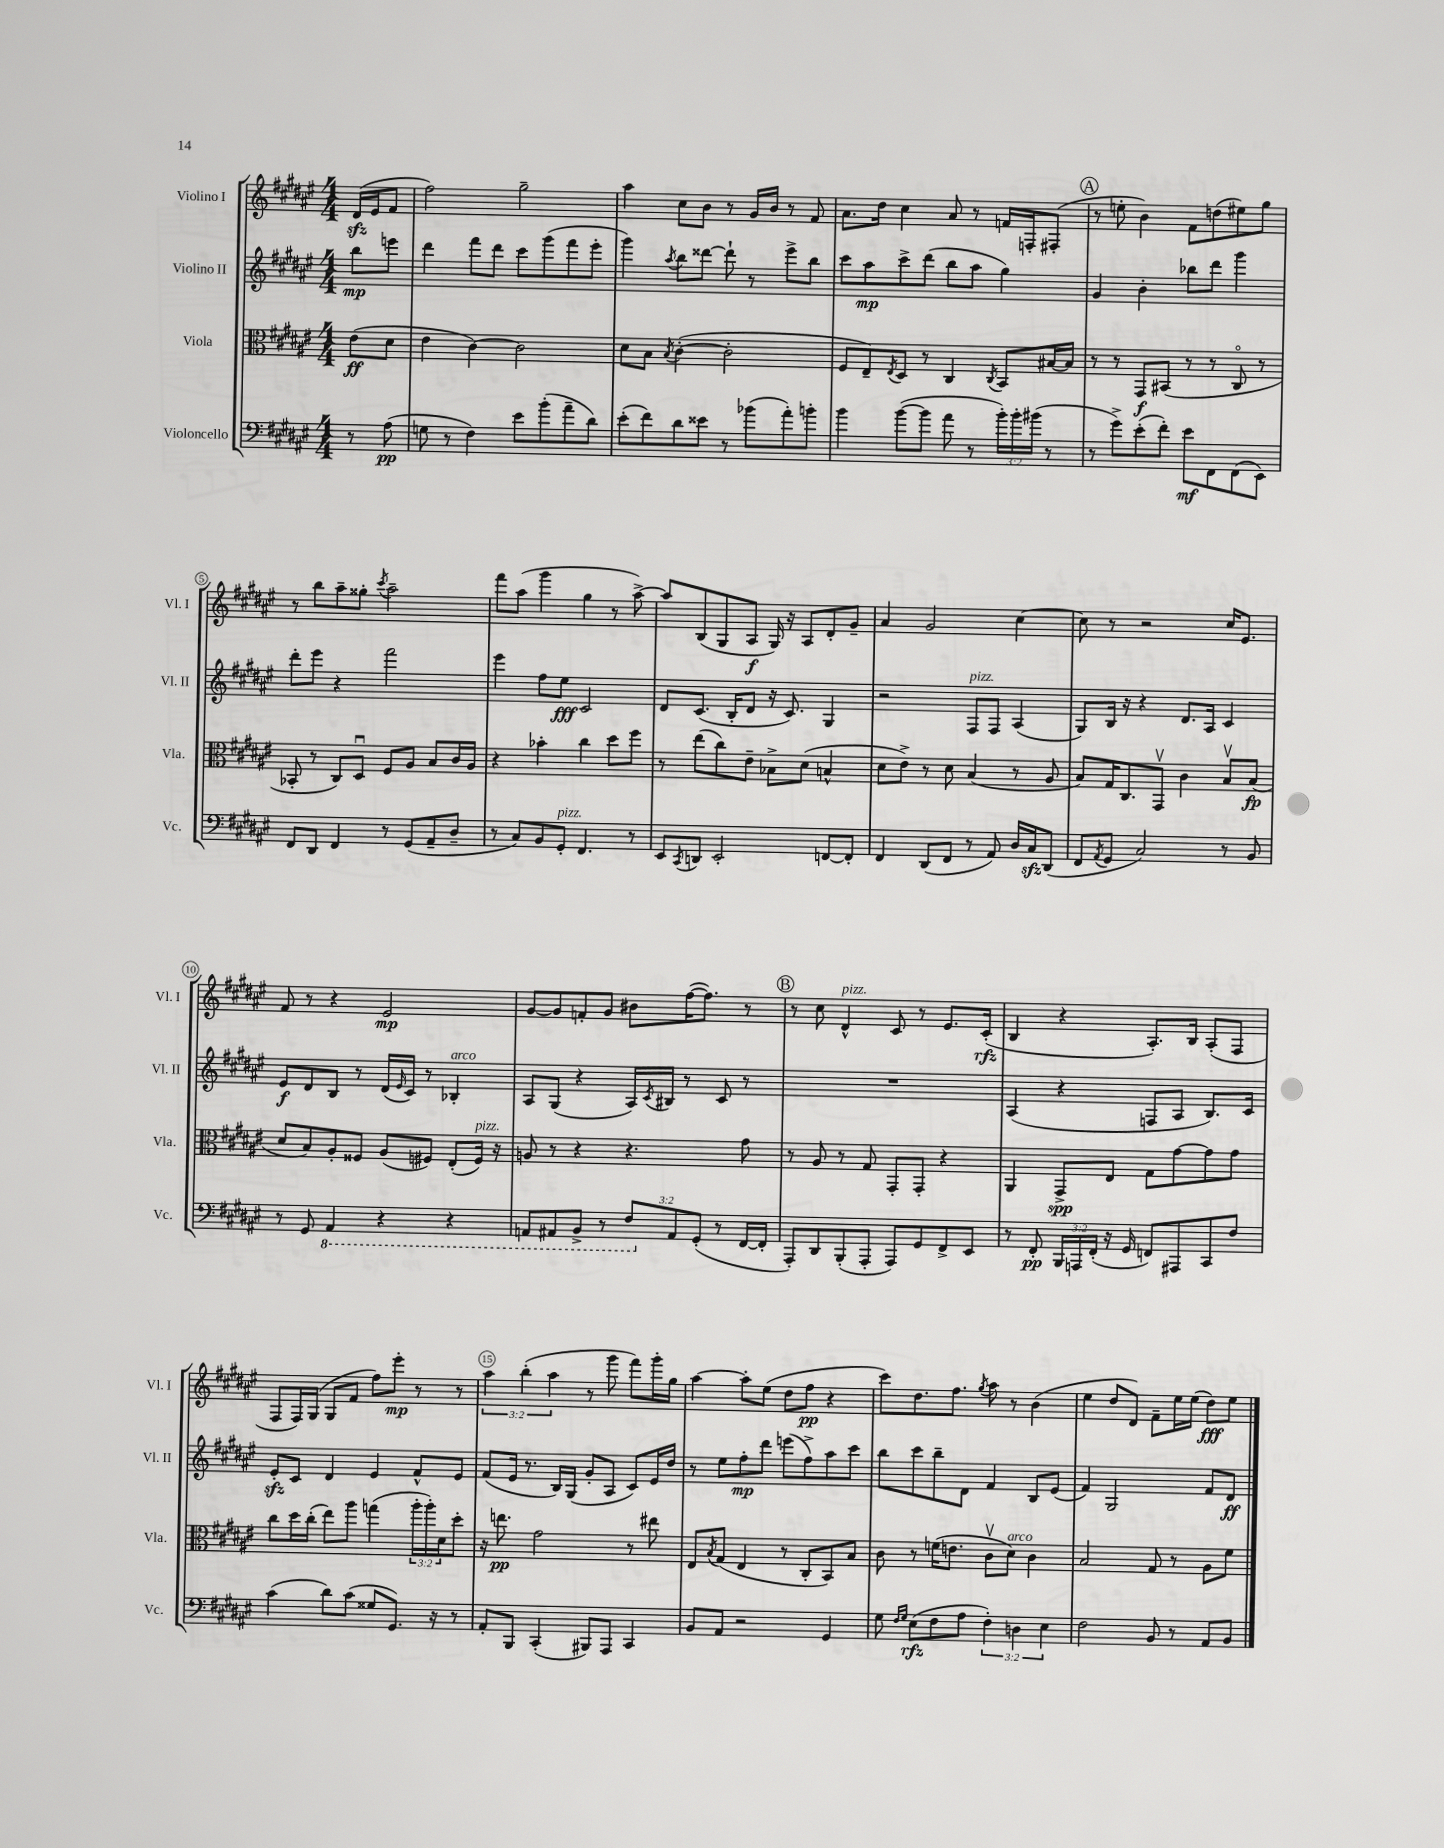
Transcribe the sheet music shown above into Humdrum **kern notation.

**kern	**dynam	**kern	**dynam	**kern	**dynam	**kern	**dynam
*part4	*part4	*part3	*part3	*part2	*part2	*part1	*part1
*staff4	*staff4	*staff3	*staff3	*staff2	*staff2	*staff1	*staff1
*I"Violoncello	*	*I"Viola	*	*I"Violino II	*	*I"Violino I	*
*I'Vc.	*	*I'Vla.	*	*I'Vl. II	*	*I'Vl. I	*
*clefF4	*	*clefC3	*	*clefG2	*	*clefG2	*
*k[f#c#g#d#a#e#]	*	*k[f#c#g#d#a#e#]	*	*k[f#c#g#d#a#e#]	*	*k[f#c#g#d#a#e#]	*
*M4/4	*	*M4/4	*	*M4/4	*	*M4/4	*
=	=	=	=	=	=	=	=
8r	.	(8e#\L	ff	8bb\L	mp	(16d#zz/LL	.
.	.	.	.	.	.	16e#/J	.
(8A#\	pp	8d#\J	.	8eeen\J	.	8f#/J	.
=1	=1	=1	=1	=1	=1	=1	=1
8Gn\	.	4e#\	.	4ddd#\	.	2ff#\)	.
8r	.	.	.	.	.	.	.
4F#\)	.	[4c#\)	.	8fff#\L	.	.	.
.	.	.	.	8ddd#\J	.	.	.
8e#\L	.	2c#\]	.	8ccc#\L	.	2gg#~\	.
(8b'\	.	.	.	(8ggg#\	.	.	.
8a#~\	.	.	.	8fff#\	.	.	.
8d#\J)	.	.	.	8eee#'\J	.	.	.
=2	=2	=2	=2	=2	=2	=2	=2
(8e#'\L	.	8d#\L	.	4ggg#\)	.	4aa#\	.
8f#\)	.	8B\J	.	.	.	.	.
.	.	8qB/	.	8qaa#/	.	.	.
8d#\	.	([4c#'\	.	8bb\L	.	8cc#\L	.
8e##X\J	.	.	.	[8ddd##X\J	.	8b\J	.
8r	.	2c#'\]	.	8ddd##`\]	.	8r	.
(8b-X\L	.	.	.	8r	.	16g#/LL	.
.	.	.	.	.	.	16b/JJ	.
8a#'\)	.	.	.	8eee#^\L	.	8r	.
8bn'\J	.	.	.	8bb\J	.	8f#/	.
=3	=3	=3	=3	=3	=3	=3	=3
4b\	.	8F#/L	.	8ccc#\L	.	8.a#\L	.
.	.	8E#~/)	.	8aa#\	mp	.	.
.	.	.	.	.	.	16dd#\Jk	.
.	.	8qE#/	.	.	.	.	.
([8b\L	.	8D#/J	.	8ccc#^\	.	4cc#\	.
8b\J]	.	8r	.	(8ddd#\J	.	.	.
8a#\	.	4C#/	.	8bb\L	.	8a#/	.
8r	.	.	.	8aa#\J	.	8r	.
.	.	8qC#/	.	.	.	.	.
24b'\LL)	.	8BB/L	.	4gg#\)	.	16fn/LL	.
24b'\	.	.	.	.	.	.	.
.	.	.	.	.	.	16Fn'/J	.
(24b#X\JJ	.	.	.	.	.	.	.
8r	.	[16B#X/L	.	.	.	(8F#X'/J	.
.	.	16B#/JJ]	.	.	.	.	.
!!LO:REH:place=s1:t=A
=4	=4	=4	=4	=4	=4	=4	=4
8r	.	8r	.	4g#/	.	8r	.
8g#^\L)	.	8r	.	.	.	8een'\	.
(8e#'\	.	8GG#/L	f	4b'\	.	4b\)	.
8f#'\J)	.	(8BB#X/J	.	.	.	.	.
8e#\L	mf	8r	.	8bb-X\L	.	8f#\L	.
8FF#\	.	8r	.	8ddd#\J	.	(8ddn\	.
(8FF#\	.	8C#/	.	4ggg#\	.	8ee#X\)	.
8EE#\J)	.	8r	.	.	.	8gg#\J	.
!!LO:LB:g=z
=5	=5	=5	=5	=5	=5	=5	=5
8FF#/L	.	8BB-X'/	.	8ddd#'\L	.	8r	.
8DD#/J	.	8r	.	8eee#\J	.	8bb\L	.
4FF#/	.	8C#/L)	.	4r	.	8aa#~\	.
.	.	8D#u/J	.	.	.	8gg##X'\J	.
.	.	.	.	.	.	8qccc#/	.
8r	.	8F#/L	.	2fff#\	.	2aa#~\	.
(8GG#/L	.	8A#/J	.	.	.	.	.
8AA#~/	.	8B/L	.	.	.	.	.
8D#~/J	.	16c#/L	.	.	.	.	.
.	.	16A#/JJ	.	.	.	.	.
=6	=6	=6	=6	=6	=6	=6	=6
8r	.	4r	.	4eee#\	.	8fff#\L	.
8C#/L)	.	.	.	.	.	(8aa#\J	.
8BB/	.	4b-X'\	.	8ff#\L	.	4ggg#\	.
!LO:TX:a:i:t=pizz.	!	!	!	!	!	!	!
8GG#'/J	.	.	.	8ee#\J	fff	.	.
4.FF#/	.	4cc#\	.	2c#/	.	4gg#\	.
.	.	8dd#\L	.	.	.	8r	.
8r	.	8ff#\J	.	.	.	[8aa#^\)	.
=7	=7	=7	=7	=7	=7	=7	=7
8EE#/L	.	8r	.	8d#/L	.	8aa#/L]	.
8qCC#/	.	.	.	.	.	.	.
8DDn/J	.	(8ee#\L	.	(8.c#/J	.	(8B/	.
2EE#'/	.	8cc#\)	.	.	.	8G#/	.
.	.	.	.	16B'/KL	.	.	.
.	.	8e#~\J	.	8d#/J	.	8A#/J	f
.	.	8B-X^\L	.	16r	.	16G#/)	.
.	.	.	.	8.c#/)	.	16r	.
.	.	(8d#\J	.	.	.	8A#/L	.
[8FFn/L	.	4Bn^^/	.	4G#/	.	8d#'/	.
8FF'/J]	.	.	.	.	.	8g#~/J	.
=8	=8	=8	=8	=8	=8	=8	=8
4FF#/	.	8d#\L	.	2r	.	4a#/	.
.	.	8e#^\J)	.	.	.	.	.
(8DD#/L	.	8r	.	.	.	2g#/	.
8FF#/J	.	8d#\	.	.	.	.	.
!	!	!	!	!LO:TX:a:i:t=pizz.	!	!	!
8r	.	(4B/	.	8F#/L	.	.	.
8AA#/)	.	.	.	8F#/J	.	.	.
16D#/LL	.	8r	.	(4A#/	.	[4cc#\	.
16C#zz/J	.	.	.	.	.	.	.
(8DD#/J	.	8A#/	.	.	.	.	.
=9	=9	=9	=9	=9	=9	=9	=9
8FF#/L	.	8B/L)	.	8G#/L)	.	8cc#\]	.
8qAA#/	.	.	.	.	.	.	.
8GG#/J	.	16G#/K	.	16B/Jk	.	8r	.
.	.	8.C#/	.	16r	.	.	.
2C#/)	.	.	.	4r	.	2r	.
.	.	8GG#v/J	.	.	.	.	.
.	.	4c#\	.	8.d#/L	.	.	.
.	.	.	.	16A#/Jk	.	.	.
8r	.	8Bv/L	.	4c#/	.	16cc#/KL	.
.	.	.	.	.	.	8.e#/J	.
8BB/	.	(8B/J	fp	.	.	.	.
!!LO:LB:g=z
=10	=10	=10	=10	=10	=10	=10	=10
8r	.	8d#/L	.	8e#/L	f	8f#/	.
8GG#/	.	8B/)	.	8d#/	.	8r	.
*8ba	*	*	*	*	*	*	*
4AAA#/	.	8A#'/	.	8B/J	.	4r	.
.	.	8F##X/J	.	8r	.	.	.
4r	.	(8A#/L	.	(16d#/LL	.	2e#/	mp
.	.	.	.	16qqe#/	.	.	.
.	.	.	.	16c#/JJ)	.	.	.
.	.	8F#X/J)	.	8r	.	.	.
!	!	!	!	!LO:TX:a:i:t=arco	!	!	!
4r	.	(8E#'/L	.	4B-X'/	.	.	.
!	!	!LO:TX:a:i:t=pizz.	!	!	!	!	!
.	.	16F#/Jk)	.	.	.	.	.
.	.	16r	.	.	.	.	.
=11	=11	=11	=11	=11	=11	=11	=11
8AAAn/L	.	8An/	.	8A#/L	.	[8g#/L	.
8AAA#X/	.	8r	.	(8G#/J	.	8g#/]	.
8BBB^/J	.	4r	.	4r	.	8fn'/	.
8r	.	.	.	.	.	8g#/J	.
12FF#/L	.	4.r	.	16A#/LL)	.	8b#X\L	.
.	.	.	.	8qc#/	.	.	.
.	.	.	.	16B#X/JJ	.	.	.
*X8ba	*	*	*	*	*	*	*
12AA#/	.	.	.	.	.	.	.
.	.	.	.	8r	.	([16ff#\K	.
(12GG#'/J	.	.	.	.	.	.	.
.	.	.	.	.	.	8.ff#\J])	.
8r	.	.	.	8c#/	.	.	.
[16FF#/LL	.	8g#\	.	8r	.	8r	.
16FF#'/JJ]	.	.	.	.	.	.	.
!!LO:REH:place=s1:t=B
=12	=12	=12	=12	=12	=12	=12	=12
8AAA#'/L)	.	8r	.	1r	.	8r	.
8DD#/	.	8A#/	.	.	.	8cc#\	.
!	!	!	!	!	!	!LO:TX:a:i:t=pizz.	!
(8BBB'/	.	8r	.	.	.	4d#^^/	.
8AAA#'/J	.	8G#/	.	.	.	.	.
8AAA#/L)	.	8GG#'/L	.	.	.	8c#/	.
8GG#/	.	8GG#'/J	.	.	.	8r	.
8FF#^/	.	4r	.	.	.	8.e#/L	.
8EE#/J	.	.	.	.	.	.	.
.	.	.	.	.	.	(16c#'/Jk	rfz
=13	=13	=13	=13	=13	=13	=13	=13
8r	.	4AA#/	.	(4A#/	.	4B/	.
8FF#'/	pp	.	.	.	.	.	.
24BBB/LL	.	8GG#^/L	spp	4r	.	4r	.
24AAAn/	.	.	.	.	.	.	.
(24FF#'/JJ	.	.	.	.	.	.	.
16r	.	8E#/J	.	.	.	.	.
16GG#/	.	.	.	.	.	.	.
8FFn/L)	.	8G#\L	.	8Fn/L	.	8.A#'/L)	.
8AAA#X/	.	[8g#\	.	8A#/J	.	.	.
.	.	.	.	.	.	16B/Jk	.
8CC#/	.	8g#\]	.	8.B/L)	.	(8A#'/L	.
8F#/J	.	8g#\J	.	.	.	8F#/J	.
.	.	.	.	16c#/Jk	.	.	.
!!LO:LB:g=z
=14	=14	=14	=14	=14	=14	=14	=14
(4c#\	.	8cc#\L	.	8e#zz'/L	.	8F#/L	.
.	.	16dd#\L	.	8c#/J	.	16F#/L)	.
.	.	(16cc#'\JJ	.	.	.	(16G#/JJ	.
8d#\L)	.	8ee#\L)	.	4d#/	.	8G#/L	.
(8c#\J	.	8aa#\J	.	.	.	8f#/J	.
8G##X/L	.	(4ggn\	.	4e#/	.	8ff#\L)	.
8.GG#/J)	.	.	.	.	.	8eee#'\J	mp
.	.	24aa#'\LL	.	8f#^^/L	.	8r	.
.	.	24aa#'\)	.	.	.	.	.
16r	.	.	.	.	.	.	.
.	.	24d#\J	.	.	.	.	.
8r	.	8dd#'\J	.	8e#/J	.	8r	.
=15	=15	=15	=15	=15	=15	=15	=15
8AA#'/L	.	16r	.	(8f#/L	.	6aa#\	.
.	.	8.een\	pp	.	.	.	.
8BBB/J	.	.	.	16e#/Jk	.	.	.
.	.	.	.	.	.	(6bb'\	.
.	.	.	.	8.r	.	.	.
(4CC#'/	.	2g#\	.	.	.	.	.
.	.	.	.	.	.	6aa#\	.
.	.	.	.	16B/LL)	.	.	.
.	.	.	.	(16G#/JJ	.	.	.
8BBB#X/L)	.	.	.	8g#'/L	.	8r	.
8AAA#/J	.	.	.	8A#/J	.	8ggg#\	.
4CC#/	.	8r	.	8c#/L)	.	8fff#\L)	.
.	.	8ee#X\	.	16e#/L	.	16ggg#'\L	.
.	.	.	.	16dd#/JJ	.	16gg#\JJ	.
=16	=16	=16	=16	=16	=16	=16	=16
8BB/L	.	8E#/L	.	8r	.	[4aa#\	.
.	.	8qB/	.	.	.	.	.
8AA#/J	.	(8G#/J	.	8ee#\L	.	.	.
2r	.	4E#/	.	8ff#'\	mp	8aa#'\L]	.
.	.	.	.	8ddd#\J	.	(8ee#\J	.
.	.	8r	.	(8eeen\L	.	8dd#\L	.
.	.	8C#'/L	.	8ff#^\)	.	8ff#\J	pp
4GG#/	.	8BB/)	.	8aa#\	.	4r	.
.	.	8B/J	.	8ccc#\J	.	.	.
=17	=17	=17	=17	=17	=17	=17	=17
8G#\	.	8c#\	.	8bb\L	.	8ccc#\L)	.
16qqF#/LL	.	.	.	.	.	.	.
16qqG#/JJ	.	.	.	.	.	.	.
(8E#\L	rfz	8r	.	8ccc#\	.	8.dd#\	.
8F#\	.	(16fn\KL	.	8bb~\	.	.	.
.	.	8.en\J	.	.	.	8.ff#\J	.
8A#\J	.	.	.	8d#\J	.	.	.
.	.	.	.	.	.	8qgg#/	.
6F#'\)	.	8c#v\L	.	4f#/	.	8aa#\	.
!	!	!LO:TX:a:i:t=arco	!	!	!	!	!
.	.	8d#\J)	.	.	.	8r	.
6Dn\	.	.	.	.	.	.	.
.	.	4c#\	.	8B/L	.	(4b\	.
6E#\	.	.	.	.	.	.	.
.	.	.	.	(8e#/J	.	.	.
=18	=18	=18	=18	=18	=18	=18	=18
2F#\	.	2B/	.	4f#/)	.	4ee#\	.
.	.	.	.	2G#/	.	8dd#/L	.
.	.	.	.	.	.	8d#/J)	.
8BB/	.	8G#/	.	.	.	8f#~\L	.
8r	.	8r	.	.	.	16ee#\L	.
.	.	.	.	.	.	(16ee#\JJ	.
8AA#/L	.	8A#\L	.	8f#/L	.	8dd#\L)	fff
8BB/J	.	8f#\J	.	8d#/J	ff	8ee#\J	.
==	==	==	==	==	==	==	==
*-	*-	*-	*-	*-	*-	*-	*-
